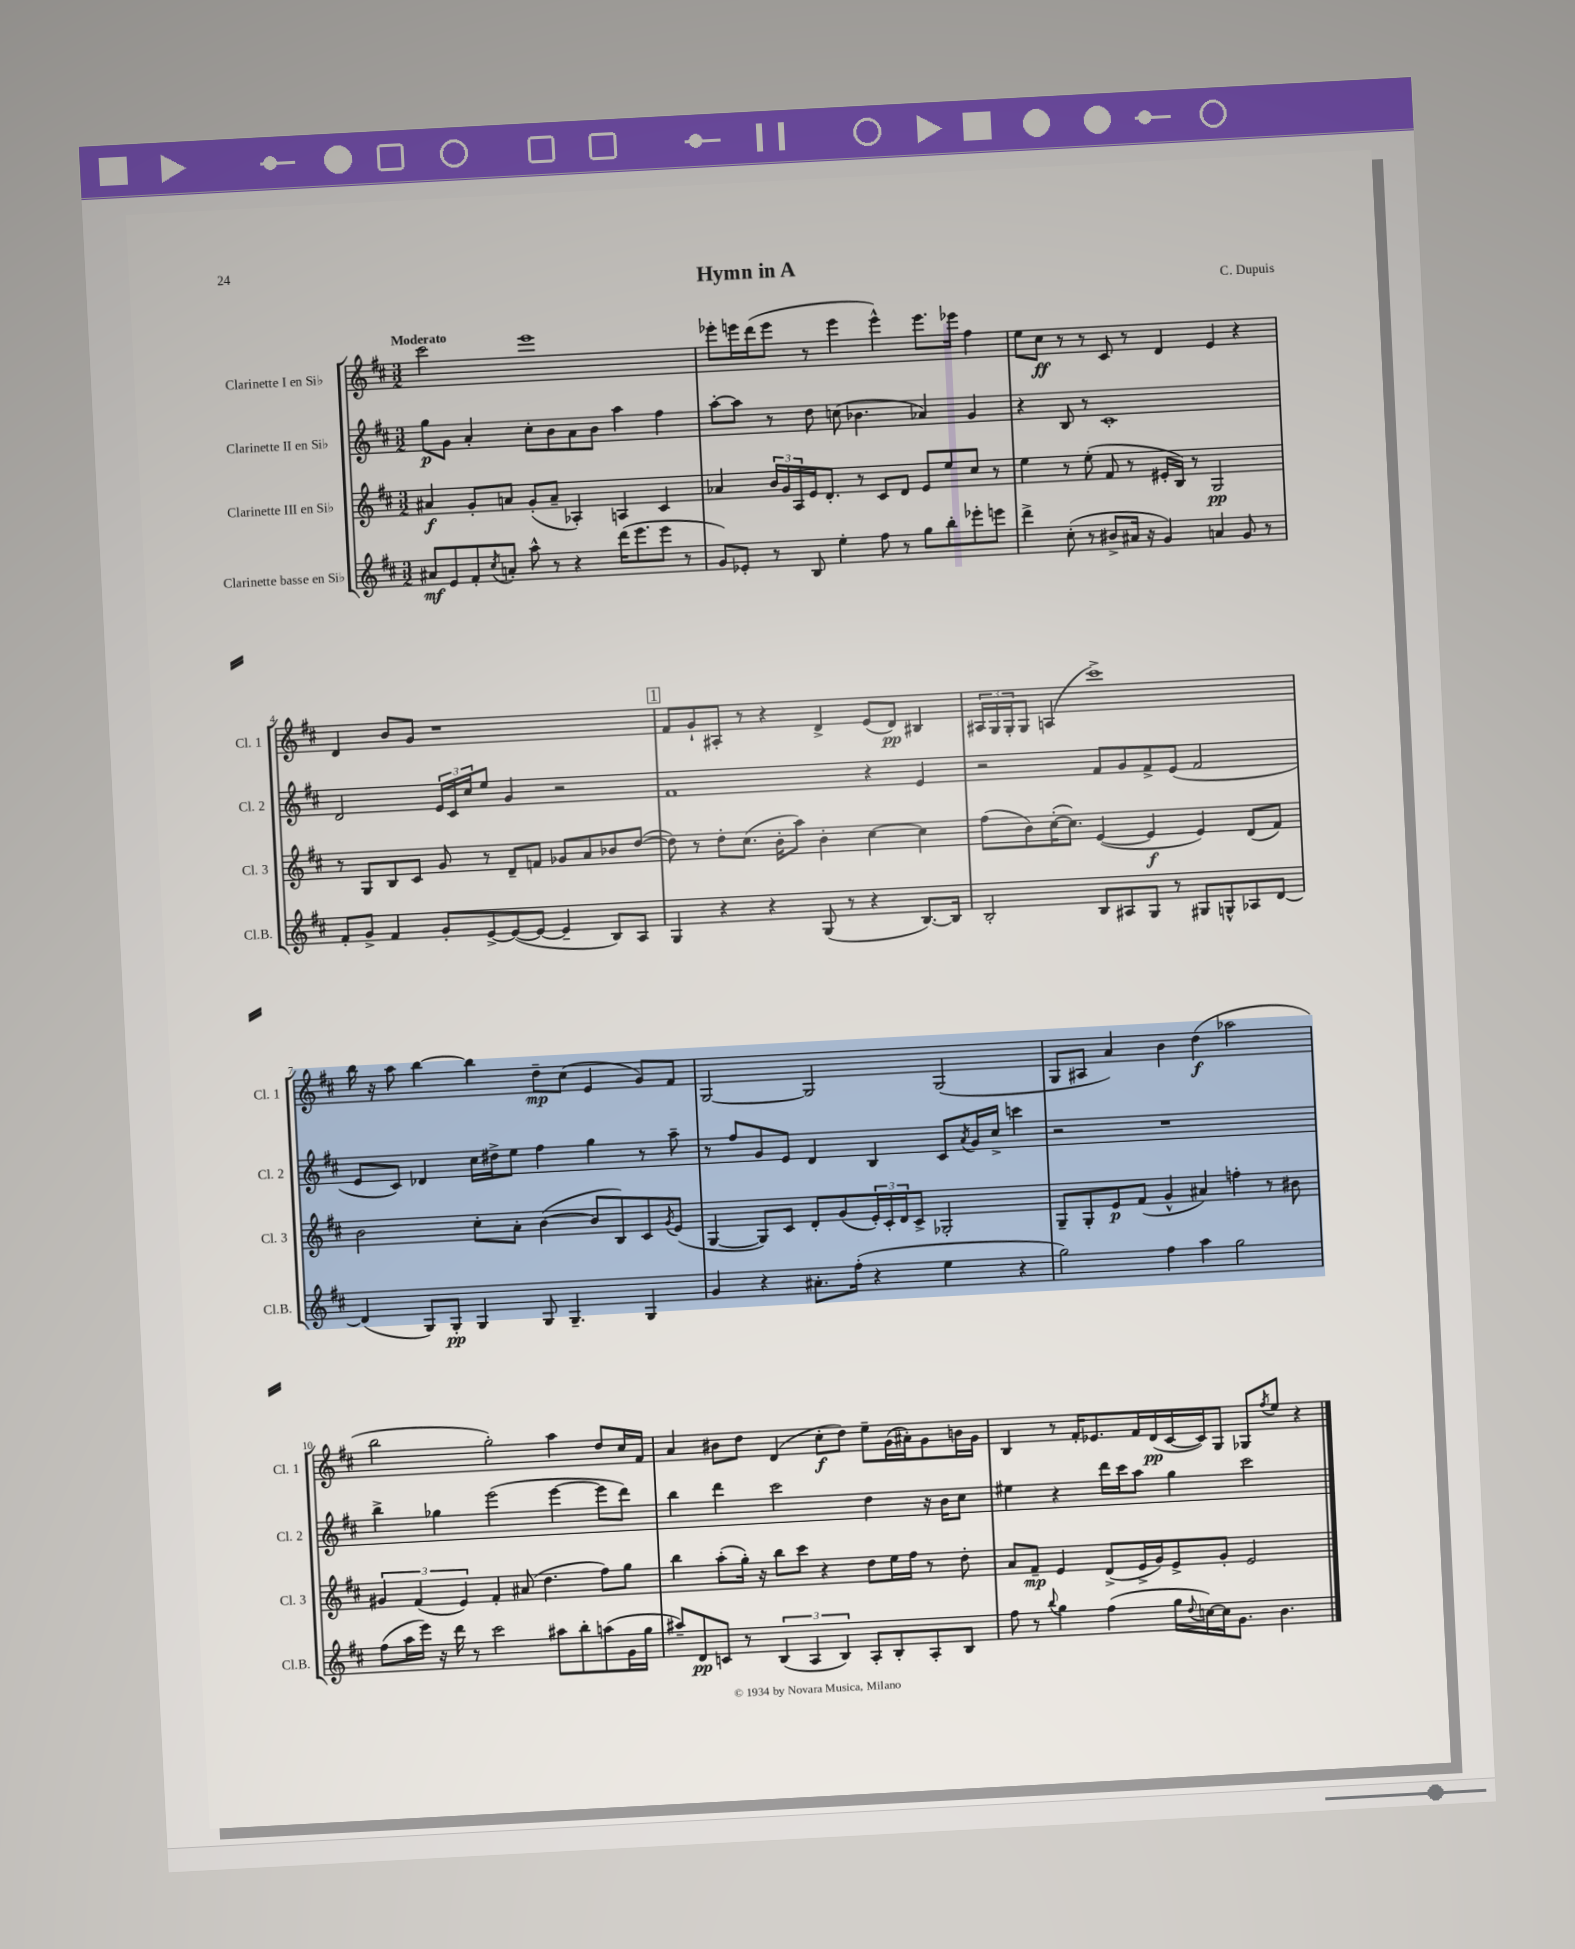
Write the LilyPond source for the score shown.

\header { title = "Hymn in A" composer = "C. Dupuis" }
<<
\new StaffGroup <<
\new Staff = "s0" \with { instrumentName = "Clarinette I en Sib" shortInstrumentName = "Cl. 1" } {
    \clef treble \key d \major \numericTimeSignature \time 3/2 \tempo "Moderato"
    cis'''2 e'''1 |
    ees'''8-. e'''16 d'''16( e'''8 r8 e'''4 e'''4-^) e'''8. ees'''16 fis''4 |
    e''8 cis''8\ff r8 r8 cis'8 r8 d'4 e'4 r4 |
    d'4 b'8 g'8 r1 |
    \mark \markup { \box "1" } fis'8 g'8-! ais8-. r8 r4 d'4-> e'8( d'8\pp) bis4 |
    \tuplet 3/2 { ais16 g16 g16-. } g8 a4( cis'''1->) |
    b''16 r16 a''8 b''4~ b''4 d''8--\mp cis''8( e'4 g'8) fis'8 |
    g2~ g2 g2( |
    g8 ais8 a'4) b'4 d''4\f( aes''2 |
    b''2 g''2-.) a''4 d''8 cis''16 fis'16 |
    a'4 bis'8 d''8 d'4( cis''8-.\f d''8) e''8-- g'16( ais'16-.) g'8 b'16 g'16 |
    b4 r8 fis'16-. ees'8. fis'16 d'16\pp( cis'16~ cis'16) g8 ges8 \acciaccatura { fis''8 } e''8 r4 \bar "|." |
}
\new Staff = "s1" \with { instrumentName = "Clarinette II en Sib" shortInstrumentName = "Cl. 2" } {
    \clef treble \key d \major \numericTimeSignature \time 3/2
    g''8\p g'8 a'4-. cis''8-. b'8 a'8 b'8 a''4 fis''4 |
    a''8~-. a''8 r8 d''8 c''8( bes'4. aes'4) g'4 |
    r4 b8 r8 cis'1-. |
    d'2 \tuplet 3/2 { e'16 cis'16 cis''16 } e''8 g'4 r2 |
    \mark \markup { \box "1" } fis'1 r4 e'4 |
    r2 fis'8 g'8 fis'8-> e'8( fis'2 |
    e'8 cis'8) des'4 cis''16 dis''16-> e''8 fis''4 g''4 r8 a''8-- |
    r8 fis''8 g'8 e'8 d'4 b4 cis'8 \acciaccatura { a'8 } g'16 cis''16-> c'''4 |
    r2 r1 |
    b''4-> ges''4 e'''2( e'''4~ e'''8 d'''8) |
    b''4 d'''4 cis'''2 d''4 r16 b'16 cis''8 |
    eis''4 r4 d'''16 cis'''16 a''8 g''4 cis'''2 \bar "|." |
}
\new Staff = "s2" \with { instrumentName = "Clarinette III en Sib" shortInstrumentName = "Cl. 3" } {
    \clef treble \key d \major \numericTimeSignature \time 3/2
    ais'4\f g'8-. a'8 g'8-.( a'8-- aes4-.) a4 cis'4 |
    aes'4 \tuplet 3/2 { b'16 g'16 a16 } e'16 d'8.-. r8 cis'8 d'8 e'8 e''8 cis''8 r8 |
    e''4 r8 e''8-.( fis'8 r8 eis'16-. b16) r8 g2\pp |
    r8 g8 b8 cis'8 g'8 r8 d'8-- f'8 ges'8 a'8 bes'8 d''8~( |
    \mark \markup { \box "1" } d''8) r8 d''8-. cis''8.( b'16-. a''8) b'4-. cis''4~ cis''4 |
    fis''8( b'8) cis''16~-.( cis''8.) e'4~( e'4\f e'4) d'8( fis'8) |
    b'2 cis''8-. a'8-. b'4~( b'8 b8) cis'8 \acciaccatura { g'8 } e'8( |
    g4~ g8) cis'8 d'8-. g'8( \tuplet 3/2 { e'16-.) cis'16-. d'16 } cis'8-> ges2-. |
    g8-- g8-. e'8\p fis'8( g'4-^ ais'4) f''4-. r8 bis'8 |
    \tuplet 3/2 { gis'4 fis'4( e'4) } fis'4-. ais'8( d''4. fis''8) g''8 |
    b''4 a''8-.( g''16-.) r16 b''8 cis'''8 r4 d''8 e''16 fis''16 r8 d''8-. |
    a'8 fis'8--\mp e'4 d'8->( e'16-> g'16) e'8-> g'8-. e'2 \bar "|." |
}
\new Staff = "s3" \with { instrumentName = "Clarinette basse en Sib" shortInstrumentName = "Cl.B." } {
    \clef treble \key d \major \numericTimeSignature \time 3/2
    ais'8\mf e'8 fis'8-. \acciaccatura { cis''8 } a'8-. a''8-^ r8 r4 d'''16( e'''8. e'''8 r8 |
    g'8) ees'8-. r8 b8 e''4-. fis''8 r8 g''8 b''8-. ees'''8-. e'''8 |
    d'''4-> cis''8-.( r8 bis'8-> ais'16 r16 g'4) a'4 g'8 r8 |
    fis'8-. g'8-> fis'4 g'8-. e'8~-> e'8~( e'8~ e'4-- b8) a8 |
    \mark \markup { \box "1" } g4 r4 r4 g8( r8 r4 b8.~) b16 |
    b2-. b8 ais8 g8 r8 gis8 g8-^ aes8 d'8~ |
    d'4( g8) g8-.\pp g4 g8 g4.-- g4 |
    g'4 r4 ais'8.-. fis''16-.( r4 e''4 r4 |
    g''2) fis''4 a''4 g''2 |
    fis''8( a''16 e'''16) r16 d'''16 r8 cis'''2 ais''8 b''8-. a''8( g'16 g''16 |
    ais''8--) d'8\pp c'8 r8 \tuplet 3/2 { b4( a4 b4) } a8-. b8-. a8-. b8 |
    fis''8 r8 \appoggiatura { b''8 } g''4 fis''4( g''16 \appoggiatura { d''8 } c''16~) c''16 g'8. b'4. \bar "|." |
}
>>
>>
